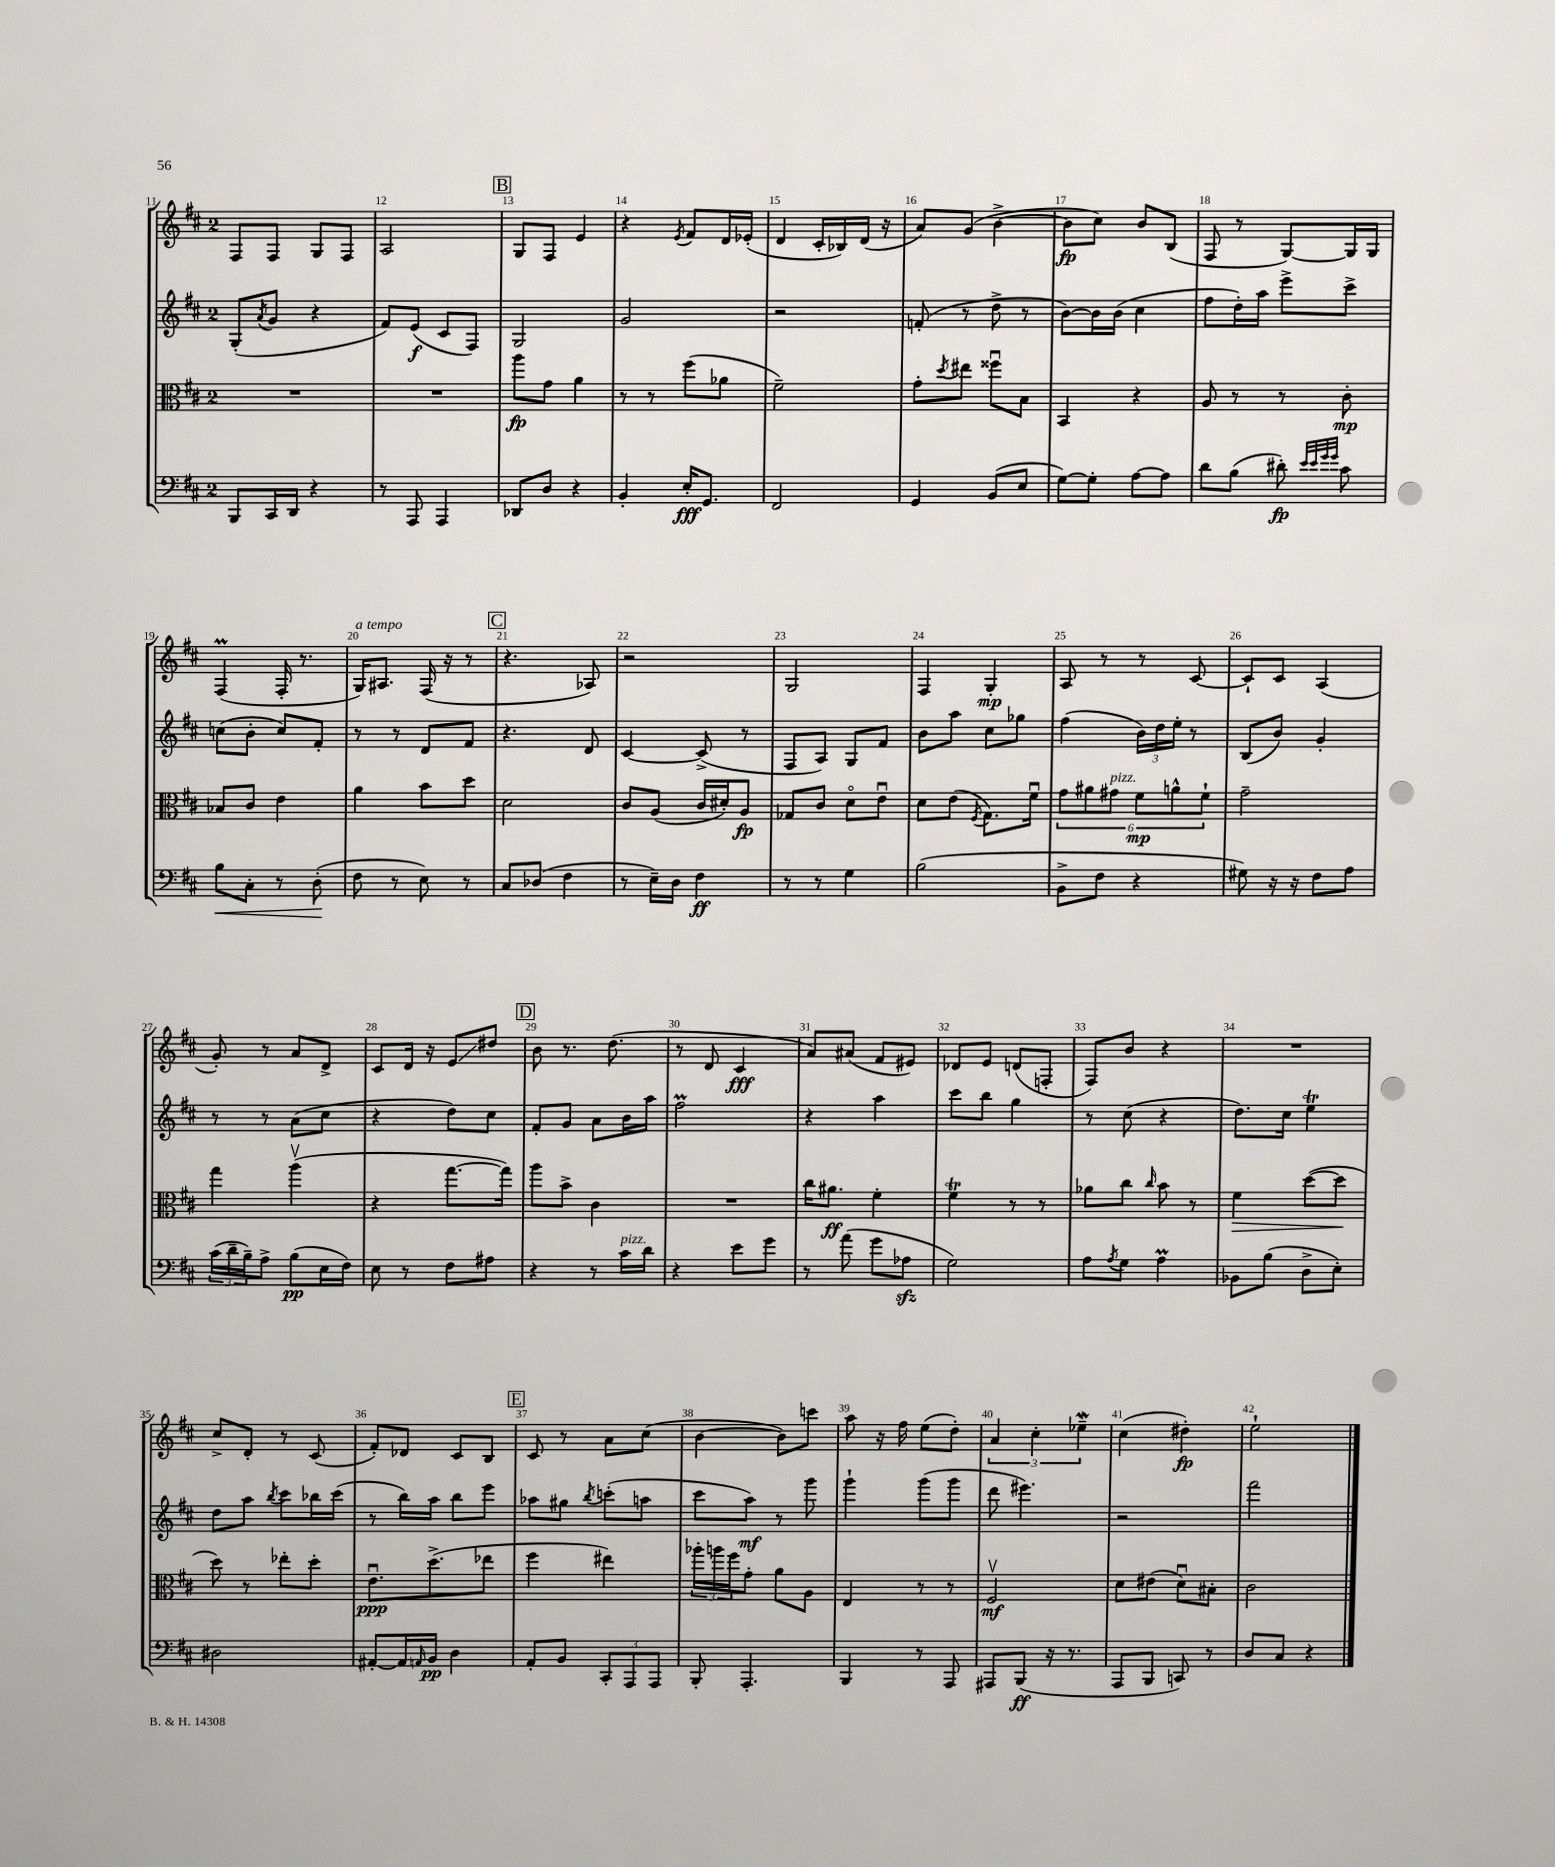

**kern	**kern	**kern	**kern
*staff4	*staff3	*staff2	*staff1
*clefF4	*clefC3	*clefG2	*clefG2
*k[f#c#]	*k[f#c#]	*k[f#c#]	*k[f#c#]
*M2/4	*M2/4	*M2/4	*M2/4
8BBB/L	2r	(8G'/L	8F#/L
.	.	8qa/	.
16CC#/L	.	8g/J	8F#/J
16DD/JJ	.	.	.
4r	.	4r	8G/L
.	.	.	8F#/J
=	=	=	=
8r	2r	8f#/L)	2A/
8AAA/	.	(8e/J	.
4AAA/	.	8c#/L	.
.	.	8F#/J)	.
=	=	=	=
8DD-/L	8aa\L	2G/	8G/L
8D/J	8g\J	.	8F#/J
4r	4a\	.	4e/
=	=	=	=
4BB'/	8r	2g/	4r
.	8r	.	.
.	.	.	8qe/
16E'/LK	(8ff#\L	.	8f#/L
8.GG/J	.	.	.
.	8a-\J	.	16d/L
.	.	.	(16e-'/JJ
=	=	=	=
2FF#/	2f#~\)	2r	4d/
.	.	.	16c#'/LL
.	.	.	16B-/)
.	.	.	(16d/JJ
.	.	.	16r
=	=	=	=
4GG/	8g'\L	(8f'/	8a/L)
.	8qdd/	.	.
.	8ee#\J	8r	(8g/J
(8BB/L	8ff##u\L	8dd^\	[4b^\
8E/J	8B\J	8r	.
=	=	=	=
[8G\L)	4BB/	[8b\L)	8b\]L
8G'\]J	.	16b\]L	8cc#\J)
.	.	(16b\JJ	.
[8A\L	4r	4cc#\	8b/L
8A\]J	.	.	(8B/J
=	=	=	=
8d\L	8A/	8ff#\L	8F#/
(8B\J	8r	16dd'\L)	8r
.	.	16aa\JJ	.
8d#'\)	8r	8eee^\L	[8G/L)
32qqe/LLL	.	.	.
32qqe/	.	.	.
32qqg/	.	.	.
32qqg/JJJ	.	.	.
8c#\	8c#'\	8ccc#^\J	16G/]L
.	.	.	16G/JJ
=	=	=	=
8B\L	8B-/L	(8cc\L	(4F#/
8C#'\J	8c#/J	8b'\J	.
8r	4e\	8cc/L)	16F#'/
.	.	.	8.r
(8D'\	.	8f#'/J	.
=	=	=	=
8F#\	4a\	8r	16G/LK)
.	.	.	8.A#/J
8r	.	8r	.
8E\)	8b\L	8d/L	(16F#/
.	.	.	16r
8r	8dd\J	8f#/J	8r
=	=	=	=
8C#/L	2d\	4.r	4.r
(8D-/J	.	.	.
4F#\	.	.	.
.	.	8d/	8A-/)
=	=	=	=
8r	8c#/L	[4c#/	2r
16E~\LL)	(8A/J	.	.
16D\JJ	.	.	.
4F#\	16c#/LL	(8c#^/]	.
.	16d#'/J)	.	.
.	8A/J	8r	.
=	=	=	=
8r	8G-/L	8F#/L	2G/
8r	8c#/J	8A/J)	.
4G\	8do\L	8G/L	.
.	8eu\J	8f#/J	.
=	=	=	=
(2B\	8d\L	8b\L	4F#/
.	(8e\J	8aa\J	.
.	8qF#/	.	.
.	8.G\L)	8cc#\L	4G'/
.	.	8gg-\J	.
.	16f#u\Jk	.	.
=	=	=	=
8BB^\L	12g\L	(4ff#\	8A/
.	12a#\	.	.
8F#\J	.	.	8r
.	12g#\J	.	.
4r	12f#\L	24b\LL)	8r
.	.	24dd\	.
.	12a^^\	24ee'\JJ	.
.	.	8r	[8c#/
.	12f#`\J	.	.
=	=	=	=
8G#\)	2g~\	(8B/L	8c#`/]L
16r	.	8b/J)	8c#/J
16r	.	.	.
8F#\L	.	4g'/	(4A/
8A\J	.	.	.
=	=	=	=
(24c#\LL	4gg\	8r	8g'/)
24d~\	.	.	.
24B~\J)	.	.	.
8A^\J	.	8r	8r
(8B\L	(4aav\	(8a\L	8a/L
16E\L	.	8cc#\J	8d^/J
16F#\JJ)	.	.	.
=	=	=	=
8E\	4r	4r	8c#/L
8r	.	.	16d/Jk
.	.	.	16r
8F#\L	[8.gg\L	8dd\L)	8e/L
8A#\J	.	8cc#\J	8dd#/J
.	16gg\]Jk)	.	.
=	=	=	=
4r	8aa\L	8f#'/L	8b\
.	8b^\J	8g/J	8.r
8r	4c#\	8a\L	.
.	.	.	(8.dd\
16c#\LL	.	16b\L	.
16d\JJ	.	16aa\JJ	.
=	=	=	=
4r	2r	2ff#\	8r
.	.	.	8d/
8e\L	.	.	4c#/
8g\J	.	.	.
=	=	=	=
8r	16cc#\LK	4r	8a/L)
.	8.a#\J	.	.
(8a\	.	.	(8a#/J
8g\L	4f#'\	4aa\	8f#/L
8A-\J	.	.	8e#/J)
=	=	=	=
2G\)	4f#\	8ccc#\L	8d-/L
.	.	8bb\J	8e/J
.	8r	4gg\	(8d/L
.	8r	.	8F'/J
=	=	=	=
8A\L	8a-\L	8r	8F#/L)
8qA/	.	.	.
8G\J	8cc#\J	(8cc#\	8b/J
.	16qqcc#/	.	.
4A\	8b\	4r	4r
.	8r	.	.
=	=	=	=
8BB-\L	4f#\	8.dd\L)	2r
(8B\J	.	.	.
.	.	16cc#\Jk	.
8D^\L	([8dd\L	4ee\	.
8E'\J)	8dd\]J	.	.
=	=	=	=
2D#\	8dd\)	8dd\L	8cc#^/L
.	8r	8aa\J	8d'/J
.	.	8qbb/	.
.	8ee-'\L	8ccc#\L	8r
.	8dd'\J	16bb-\L	(8c#/
.	.	(16ccc#\JJ	.
=	=	=	=
[8AA#'/L	8.eu\L	8r	8f#'/L)
16AA#/]L	.	16bb\LL)	8d-/J
16qqAA/	.	.	.
16BB/JJ	(8.dd^\	16aa\JJ	.
4D\	.	8bb\L	8c#/L
.	8ee-\J	8eee\J	8B/J
=	=	=	=
8AA'/L	4ff#\	8aa-\L	8c#/
8BB/J	.	8gg#\J	8r
.	.	8qbb/	.
12CC#'/L	4ee#\)	(8ccc'\L	8a\L
12AAA/	.	.	.
.	.	8aa\J	(8cc#\J
12AAA/J	.	.	.
=	=	=	=
8BBB'/	24aa-'\LL	8ccc#\L	[4b\
.	24aa\	.	.
.	24ff#\J	.	.
4.AAA'/	8g'\J	8aa\J)	.
.	8a\L	8r	8b\]L)
.	8A\J	8ggg\	8ccc\J
=	=	=	=
4BBB/	4E/	4ggg`\	8aa\
.	.	.	16r
.	.	.	16ff#\
8r	8r	(8ggg\L	(8ee\L
8AAA/	8r	8ggg\J	8dd'\J)
=	=	=	=
8AAA#/L	2F#v/	8ddd\	6a/
(8BBB/J	.	4.eee#\)	.
.	.	.	6cc#'\
16r	.	.	.
8.r	.	.	.
.	.	.	6ee-~\
=	=	=	=
8AAA/L	8d\L	2r	(4cc#\
8BBB/J	(8e#\J	.	.
8CC/)	8du\L)	.	4dd#'\)
8r	8B#'\J	.	.
=	=	=	=
8D/L	2c#\	2fff#\	2ee`\
8C#/J	.	.	.
4r	.	.	.
==	==	==	==
*-	*-	*-	*-
